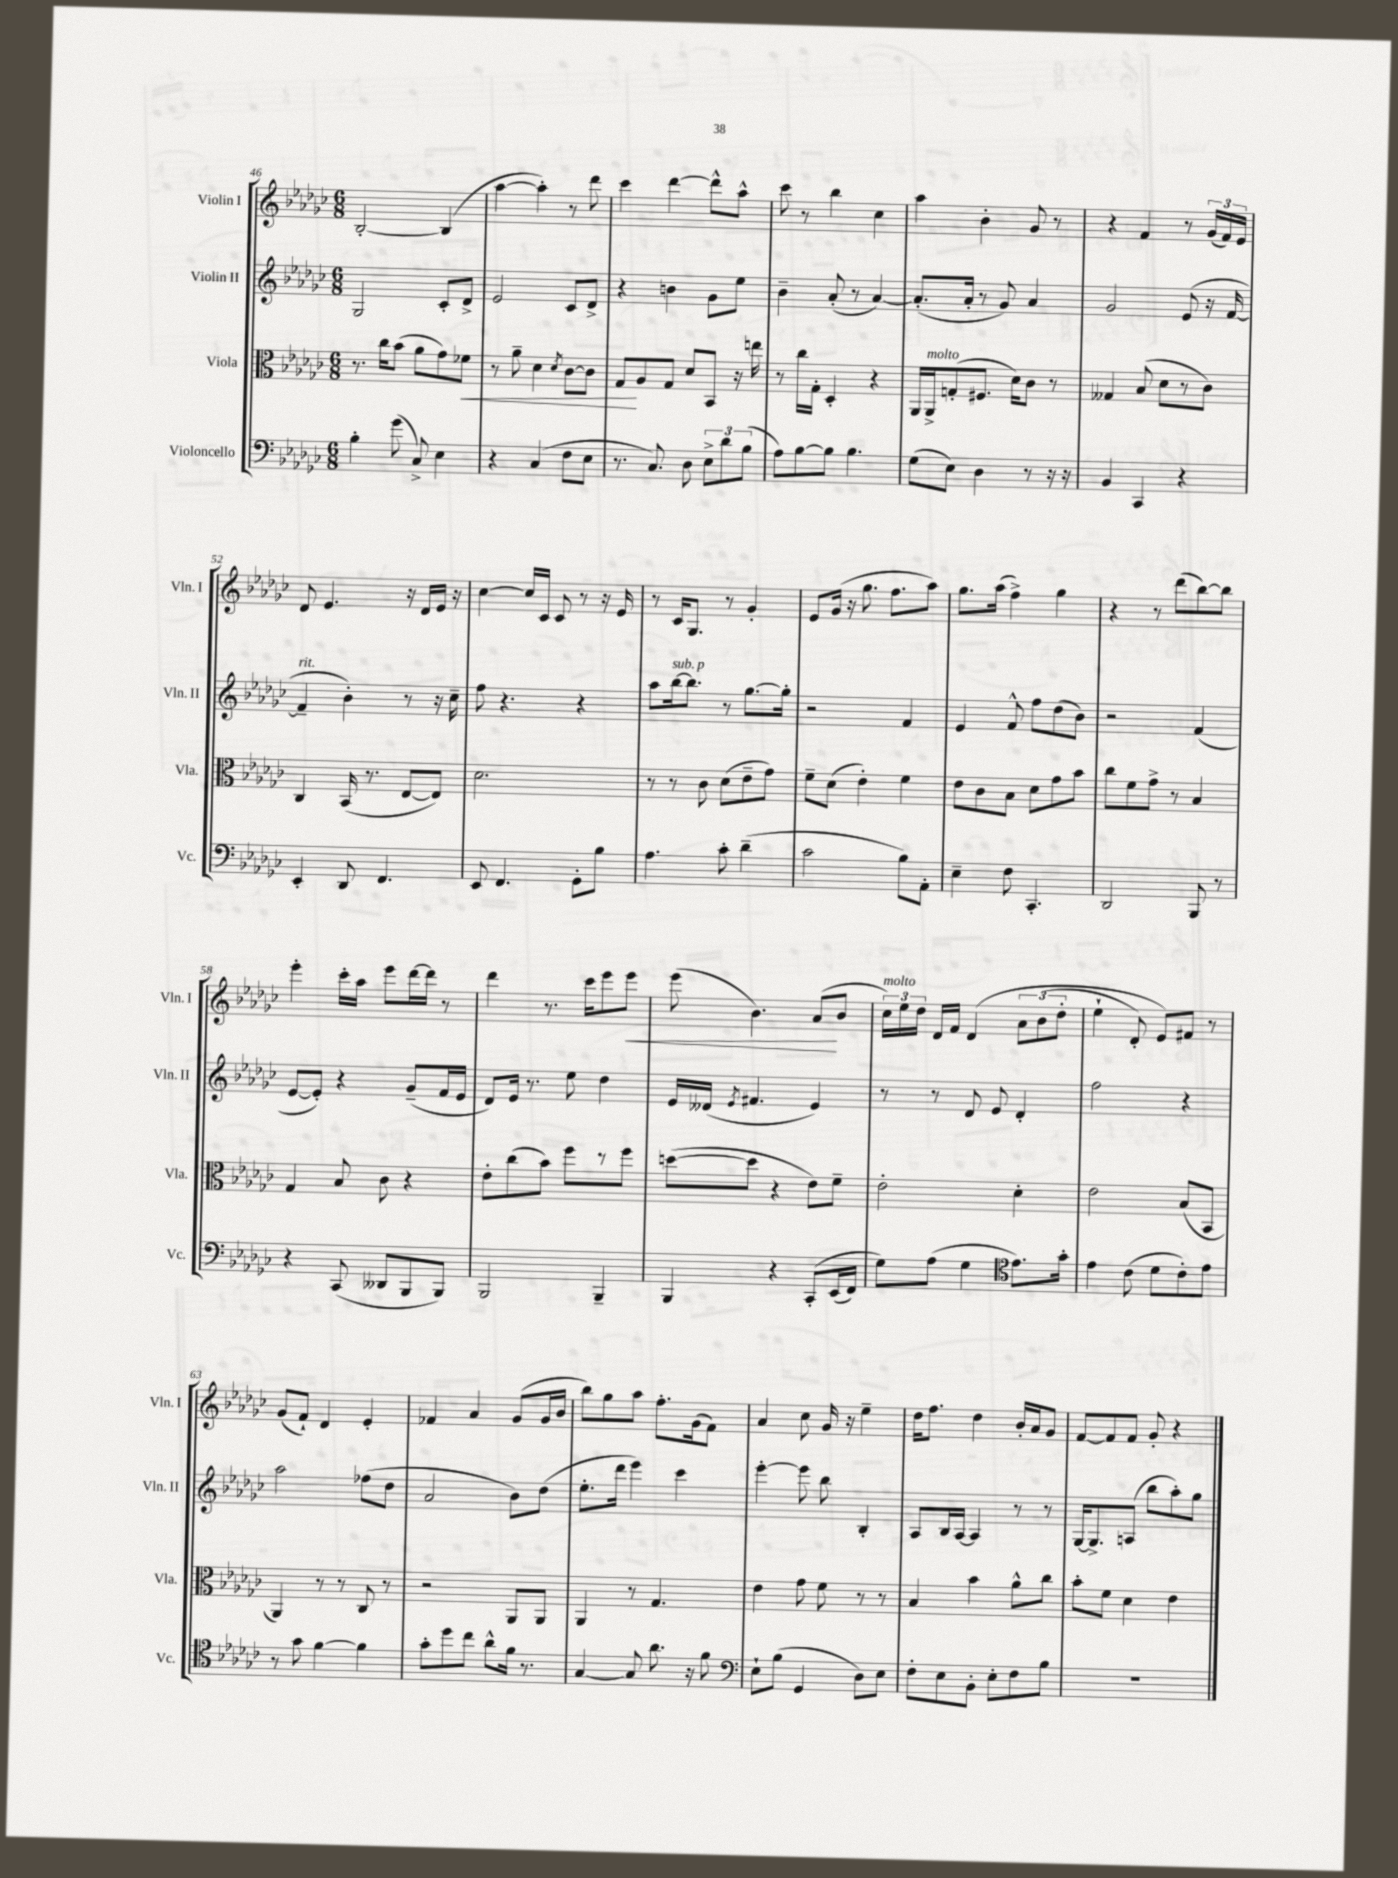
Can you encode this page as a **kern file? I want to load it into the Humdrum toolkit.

**kern	**kern	**kern	**kern
*staff4	*staff3	*staff2	*staff1
*clefF4	*clefC3	*clefG2	*clefG2
*k[b-e-a-d-g-c-]	*k[b-e-a-d-g-c-]	*k[b-e-a-d-g-c-]	*k[b-e-a-d-g-c-]
*M6/8	*M6/8	*M6/8	*M6/8
4B-'	8.r	2G-	[2B-'
.	16cc-	.	.
(8g-	(8b-	.	.
8C-^)	8a-	.	.
4E-	8g-)	8c-'	(4B-]
.	8f-	8d-^	.
=	=	=	=
4r	8r	2e-	[4aa-
.	8a-~	.	.
(4C-	4d-	.	4aa-'])
.	8qd-	.	.
8F	[8c-	8c-	8r
8E-	8c-]	8d-^	8ddd-
=	=	=	=
8.r	8G-	4r	4ccc-
.	8A-	.	.
8.C-)	.	.	.
.	8G-	4b	[4ddd-
8D-	8d-	.	.
12E-^	8BB-	8g-	8ddd-^^]
12d-	.	.	.
.	16r	8ee-	8aa-^^
(12B-	.	.	.
.	16ee	.	.
=	=	=	=
8A-)	8r	4b-~	8ccc-
[8B-	16cc-	.	8r
.	16G-'	.	.
8B-]	4D-'	(8a-'	4bb-
4.B-	.	8r	.
.	4r	[4a-)	4cc-
=	=	=	=
(8G-	16AA-	(8.a-']	4aa-
.	16AA-^	.	.
8E-)	(8G'	.	.
.	.	16a-'	.
4D-	8.F#	8r	4b-'
.	.	8g-)	.
.	16d-)	.	.
8r	8c-	4a-	8g-
16r	8r	.	8r
16r	.	.	.
=	=	=	=
4BB-	4G--	2g-	4r
4CC-	(8B-	.	4f
.	8d-	.	.
4r	8r	(8e-	8r
.	8c-)	16r	(24g-
.	.	.	24f)
.	.	[16f	.
.	.	.	24e-
=	=	=	=
4EE-'	4C-	4f~]	8d-
.	.	.	4.e-
8DD-	(16BB-	4b-')	.
.	8.r	.	.
4.FF	.	.	.
.	[8E-	8r	16r
.	.	.	16d-
.	8E-])	16r	16e-
.	.	16cc-~	16r
=	=	=	=
8EE-	2.d-	8ff	[4cc-
4.FF	.	4.r	.
.	.	.	16cc-]
.	.	.	16c-
.	.	.	8c-
8GG-'	.	4r	8r
8B-	.	.	16r
.	.	.	16e-
=	=	=	=
4.A-	8r	8aa-	8r
.	8r	[16bb-	16c-
.	.	8.bb-]	8.G-
.	8c-	.	.
8c-'	(8d-	8r	8r
(4d-~	8e-~	[8.gg-	4g-'
.	8g-)	.	.
.	.	16gg-']	.
=	=	=	=
2c-	8f~	2r	8e-
.	(8d-	.	(16g-
.	.	.	16r
.	4e-')	.	8.gg-
.	.	.	8.ff
8B-)	4f	4f	.
8AA-'	.	.	8aa-)
=	=	=	=
4E-~	8e-	4e-	8.gg-
.	8c-	.	.
.	.	.	(16aa-
8F	8B-	8f^^	4ff^)
4.CC-'	8d-	8ff	.
.	8g-	(8dd-	4gg-
.	8b-	8b-)	.
=	=	=	=
2DD-	8cc-	2r	4r
.	8f	.	.
.	8g-^	.	8r
.	8r	.	(8ddd-
8BBB-	4B-	(4f	[8bb-)
8r	.	.	8bb-]
=	=	=	=
4r	4G-	[8e-	4eee-'
.	.	8e-'])	.
(8CC-	8B-	4r	16ccc-'
.	.	.	16aa-
8DD--	8c-	.	8eee-
8BBB-	4r	(8g-~	[16ddd-
.	.	.	16ddd-]
8BBB-)	.	16f	8r
.	.	16e-	.
=	=	=	=
2BBB-	8e-'	8d-)	4ddd-
.	(8cc-	16e-	.
.	.	8.r	.
.	8b-)	.	8.r
.	8ff	8ee-	.
.	.	.	16ccc-
4BBB-~	8r	4dd-	8eee-
.	8ff	.	8eee-
=	=	=	=
4BBB-	([8dd	16e-	(8eee-
.	.	(16d--	.
.	.	8qe-	.
.	8dd]	4.f#	4.b-)
4r	4r	.	.
&(8CC-'	8e-)	4e-)	(8a-
(16EE-	8f~	.	8b-
16FF)	.	.	.
=	=	=	=
8G-&)	2e-'	8r	24cc-)
.	.	.	24ee-
.	.	.	24dd-
(8A-	.	8r	16d-
.	.	.	16f
4G-	.	8d-	&(4d-
.	.	8e-	.
*clefC4	*	*	*
8.e-)	4d-'	4d-'	12a-
.	.	.	(12b-
.	.	.	12dd-'
16g-'	.	.	.
=	=	=	=
4e-	2e-	2ff	4ee-`
(8c-	.	.	8d-')
8d-	.	.	8e-&)
8c-')	(8B-	4r	8f#
8e-	8BB-	.	8r
=	=	=	=
8r	4AA-)	2aa-	(8g-
8g-	.	.	8f`)
[4f	8r	.	4d-
.	8r	.	.
4f]	8C-	(8ff-	4e-'
.	8r	8dd-	.
=	=	=	=
8g-'	2r	2a-	4f-
8dd-	.	.	.
8cc-	.	.	4a-
8a-^^	.	.	.
16f	8AA-	8b-)	(8g-
8.r	.	.	.
.	8AA-	(8dd-	16g-
.	.	.	16b-
=	=	=	=
[4G-	4AA-	8.ee-'	8bb-)
.	.	.	8gg-
.	.	16ddd-	.
8G-]	8r	4eee-)	8aa-
8.a-	4.G-	.	8.ff'
.	.	4ccc-	.
16r	.	.	(16g-
8f	.	.	8f)
=	=	=	=
*clefF4	*	*	*
8E-`	4e-	[4eee-'	4a-
(8B-	.	.	.
4GG-	8g-	8eee-]	8cc-
.	8f	8bb-	16g-
.	.	.	16r
8D-)	8r	4B-'	4ee-~
8E-	8r	.	.
=	=	=	=
8F'	4B-	8A-	16dd-
.	.	.	8.ff
8E-	.	16B-	.
.	.	[16A-	.
8BB-'	4b-	4A-]	4dd-
8E-'	.	.	.
8F	8a-^^	8r	16b-'
.	.	.	16a-
8B-	8cc-	8r	8g-
=	=	=	=
2.r	8b-'	[16G-	[8f
.	.	8.G-^]	.
.	8f	.	8f]
.	4d-	(8A	8f
.	.	8bb-	8g-'
.	4e-	8aa-')	4r
.	.	8gg-	.
==	==	==	==
*-	*-	*-	*-
